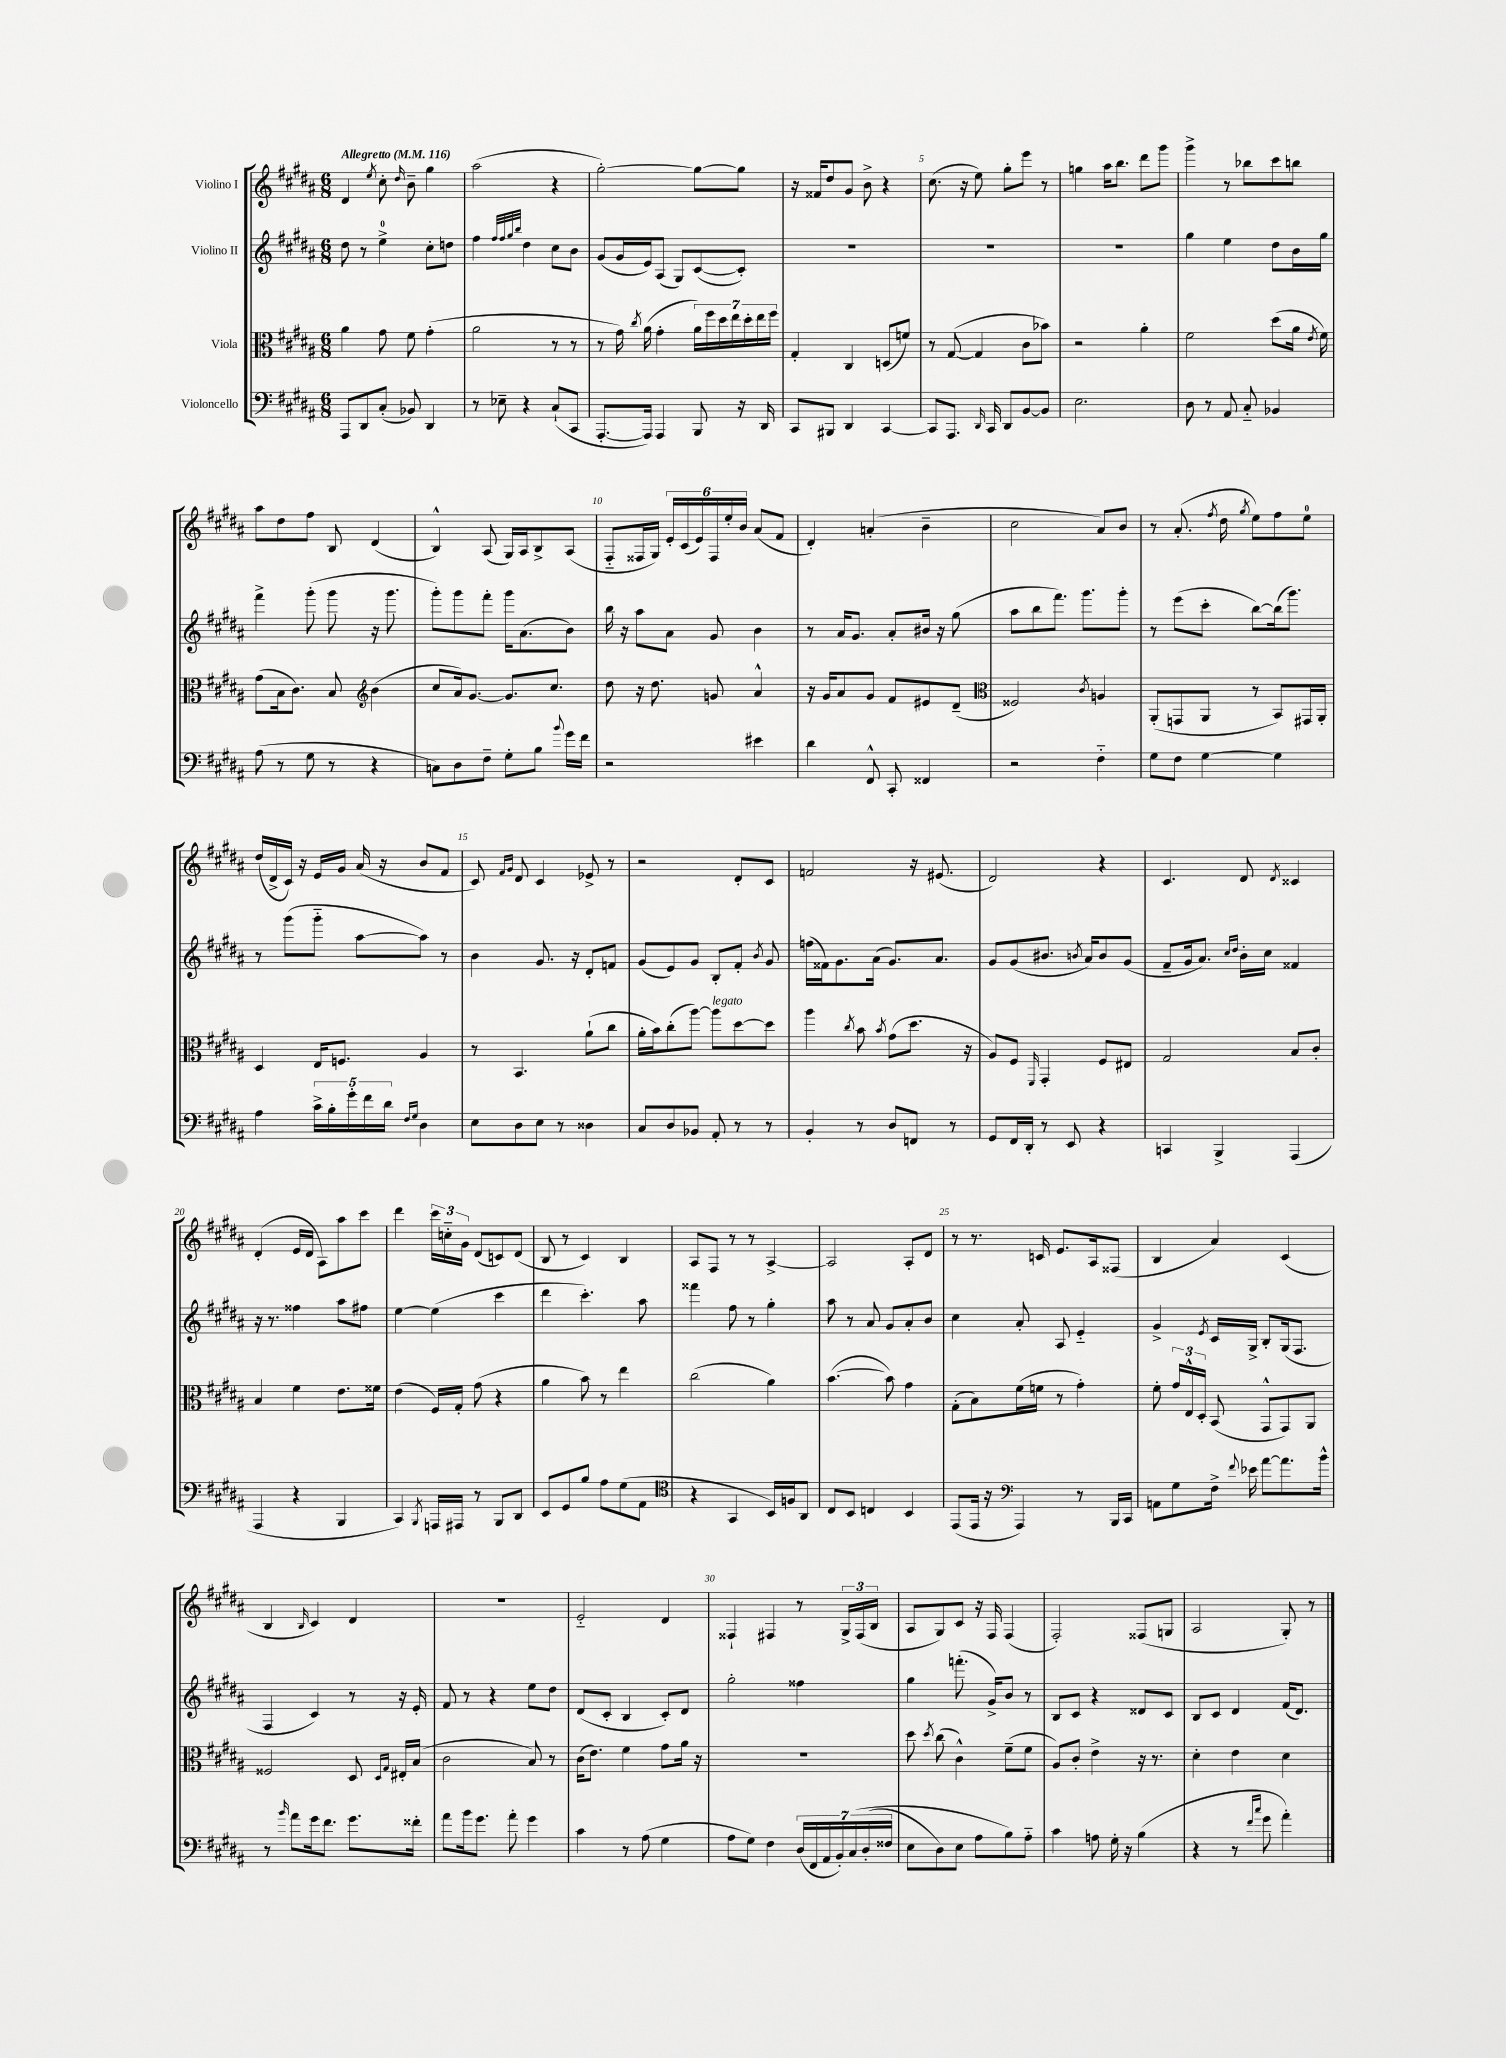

**kern	**kern	**kern	**kern
*part4	*part3	*part2	*part1
*staff4	*staff3	*staff2	*staff1
*I"Violoncello	*I"Viola	*I"Violino II	*I"Violino I
*clefF4	*clefC3	*clefG2	*clefG2
*k[f#c#g#d#a#]	*k[f#c#g#d#a#]	*k[f#c#g#d#a#]	*k[f#c#g#d#a#]
*M6/8	*M6/8	*M6/8	*M6/8
*MM116	*MM116	*MM116	*MM116
=1	=1	=1	=1
!	!	!	!LO:TX:a:B:t=Allegretto
8AAA#/L	4a#\	8dd#\	4d#/
8DD#/	.	8r	.
.	.	.	8qee/
(8C#'/J	8g#\	4ee^\	8cc#'\
.	.	.	16qqdd#/
8BB-X/)	8f#\	.	8b~\
4DD#/	(4g#'\	8cc#'\L	4gg#\
.	.	8ddn\J	.
=2	=2	=2	=2
8r	2a#\	4ff#\	(2aa#\
8E-X~\	.	.	.
.	.	32qqff#/LLL	.
.	.	32qqff#/	.
.	.	32qqgg#/	.
.	.	32qqbb/JJJ	.
4r	.	4dd#\	.
(8C#`/L	8r	8cc#\L	4r
8CC#/J	8r	8b\J	.
=3	=3	=3	=3
[8.AAA#'/L	8r	(8g#/L	[2gg#'\)
.	16g#\)	16g#/L	.
.	8qcc#/	.	.
16AAA#/Jk])	(16a#\	16e/J)	.
4AAA#/	4g#'\	(8A#/J	.
.	.	8G#/L)	.
8BBB/	28a#\LL)	([8c#/	8gg#\L_
.	28ff#\	.	.
.	28dd#\	.	.
.	28ee\	.	.
16r	.	8c#'/J])	8gg#\J]
.	28dd#'\	.	.
.	28ee\	.	.
16DD#/	.	.	.
.	28ff#\JJ	.	.
=4	=4	=4	=4
8CC#/L	4G#'/	2.r	16r
.	.	.	16f##X/KL
8BBB#X/J	.	.	8dd#/
4DD#/	4C#/	.	8g#/J
.	.	.	8b^\
[4CC#/	(8Dn/L	.	4r
.	8fn/J)	.	.
=5	=5	=5	=5
8CC#/L]	8r	2.r	(8.cc#\
8.AAA#/J	([8G#/	.	.
.	.	.	16r
.	4G#/]	.	8ee\)
16qqDD#/	.	.	.
16CC#/	.	.	.
8DD#/L	.	.	8gg#'\L
[8BB/	8c#\L	.	8eee\J
8BB/J]	8b-X\J)	.	8r
=6	=6	=6	=6
2.E\	2r	2.r	4ggn\
.	.	.	16aa#\KL
.	.	.	8.bb\J
.	4a#'\	.	8ddd#\L
.	.	.	8ggg#\J
=7	=7	=7	=7
8D#\	2f#\	4gg#\	4ggg#^\
8r	.	.	.
8AA#/	.	4ee\	8r
8C#/	.	.	8bb-X\L
4BB-X/	(8dd#\L	8dd#\L	8ccc#\
.	16a#\Jk	16b\L	8bbn\J
.	8qe/	.	.
.	16f#\)	16gg#\JJ	.
!!LO:LB:g=z
=8	=8	=8	=8
(8A#\	(8g#\L	4fff#^\	8aa#\L
8r	16B\k	.	8dd#\
.	8.c#\J)	.	.
8G#\	.	(8ggg#'\	8ff#\J
8r	8B/	8ggg#\	8B/
*	*clefG2	*	*
4r	(4b\	16r	(4d#/
.	.	8.ggg#\	.
=9	=9	=9	=9
8Cn\L)	8cc#/L	8ggg#'\L)	4B^^/)
8D#\	16a#/k)	8ggg#\	.
.	[8.g#/J	.	.
8F#~\J	.	8fff#'\J	(8A#/
8G#'\L	8.g#/L]	16ggg#\KL	16G#/LL)
.	.	(8.a#\	16A#/J
8B\J	.	.	8B^/
.	8.cc#/J	.	.
8qqb/	.	.	.
16g#\LL	.	8b\J)	(8A#/J
16f#\JJ	.	.	.
=10	=10	=10	=10
2r	8dd#\	16bb\	8F#/L
.	.	16r	.
.	16r	8aa#\L	16F##X/L
.	8.dd#\	.	16G#/JJ)
.	.	8a#\J	24e'/LL
.	.	.	(24c#/
.	.	.	24e/)
.	8gn/	8g#/	24F##/
.	.	.	24ee'/
.	.	.	24b/JJ
4e#X\	4a#^^/	4b\	(8a#/L
.	.	.	8f#/J
=11	=11	=11	=11
4d#\	16r	8r	4d#'/)
.	16g#/KL	.	.
.	8a#/	16a#/KL	.
.	.	8.g#/J	.
8FF#^^/	8g#/J	.	(4an'/
8CC#'/	8f#/L	8a#'/L	.
4FF##X/	8e#X/	16b#X/Jk	4b~\
.	.	16r	.
.	(8d#~/J	(8gg#\	.
=12	=12	=12	=12
*	*clefC3	*	*
2r	2F##X/)	8aa#\L	2cc#\
.	.	8bb\	.
.	.	8.fff#\J)	.
.	.	8.ggg#\L	.
.	8qc#/	.	.
4F#\	4An/	.	8a#/L)
.	.	8ggg#'\J	8b/J
=13	=13	=13	=13
8G#\L	(8AA#'/L	8r	8r
8F#\J	8GGn/	(8eee\L	(8.a#'/
[4G#\	8AA#/J	8ccc#'\J	.
.	.	.	8qff#/
.	.	.	16dd#\
.	.	.	8qgg#/
.	8r	[8bb\L)	8ee\L)
4G#\]	8BB/L)	(16bb\k]	8ff#\
.	.	8.ggg#\J)	.
.	16GG#X/L	.	8ee\J
.	16AA#'/JJ	.	.
!!LO:LB:g=z
=14	=14	=14	=14
4A#\	4D#/	8r	(16dd#/LL
.	.	.	16d#^/
.	.	(8ggg#\L	16c#/JJ)
.	.	.	16r
20c#^\LL	16E/KL	8ggg#\J	16e/LL
20B'\	.	.	.
.	8.Fn/J	.	16g#/JJ
20g#'\	.	.	.
.	.	[8aa#\L	(16a#/
20f#\	.	.	.
.	.	.	16r
20d#\JJ	.	.	.
16qqF#/LL	.	.	.
16qqG#/JJ	.	.	.
4D#\	4A#/	8aa#\J])	8b/L
.	.	8r	8f#/J
=15	=15	=15	=15
8E\L	8r	4b\	8c#/)
.	.	.	16qqf#/LL
.	.	.	16qqg#/JJ
8D#\	4.BB/	.	8d#/
8E\J	.	8.g#/	4c#/
8r	.	.	.
.	.	16r	.
4D##X\	(8a#`\L	8d#'/L	8e-X^/
.	8cc#\J	8fn/J	8r
=16	=16	=16	=16
8C#/L	16a#'\LL	(8g#/L	2r
.	16b\J)	.	.
8D#/	(8cc#'\	8e/)	.
8BB-X/J	[8aa#\J)	8g#/J	.
!	!LO:TX:a:i:t=legato	!	!
8AA#'/	8aa#\L]	8B'/L	.
8r	[8dd#\	8f#'/J	8d#'/L
.	.	8qb/	.
8r	8dd#\J]	8g#/	8c#/J
=17	=17	=17	=17
4BB'/	4aa#\	(16ffn\LL	2fn/
.	.	16f##X\J)	.
.	.	8.g#\	.
.	8qcc#/	.	.
8r	8b\	.	.
.	.	(16a#\Jk	.
.	8qb/	.	.
8D#/L	(8g#\L	8.g#/L)	.
8FFn/J	8.dd#\J	.	16r
.	.	8.a#/J	(8.e#X/
8r	.	.	.
.	16r	.	.
=18	=18	=18	=18
8GG#/L	8A#/L)	8g#/L	2d#/)
16FF#/L	8F#/J	(8g#/	.
16DD#'/JJ	.	.	.
.	16qqFF#/	.	.
8r	4GG#'/	8.b#X/J	.
8EE/	.	.	.
.	.	8qbn/	.
.	.	16a#/KL)	.
4r	8F#/L	8b/	4r
.	8E#X/J	(8g#/J	.
=19	=19	=19	=19
4CCn/	2G#/	8f#~/L	4.c#/
.	.	16g#/k	.
.	.	8.a#/J)	.
4BBB^/	.	.	.
.	.	16qqcc#/LL	.
.	.	16qqdd#/JJ	.
.	.	16b'\LL	8d#/
.	.	16cc#\JJ	.
.	.	.	8qd#/
(4AAA#/	8B/L	4f##X/	4c##X/
.	8c#'/J	.	.
!!LO:LB:g=z
=20	=20	=20	=20
4AAA#/	4B/	16r	(4d#'/
.	.	8.r	.
4r	4f#\	4ff##X\	16e/LL
.	.	.	16d#/JJ
.	.	.	8A#\L)
4BBB/	8.e\L	8aa#\L	8aa#\
.	.	8ff#X\J	8ccc#\J
.	16f##X\Jk	.	.
=21	=21	=21	=21
4CC#/)	(4e\	[4ee\	4ddd#\
8qBBB/	.	.	.
16AAAn/LL	16F#/LL)	(4ee\]	24ccc#\LL
.	.	.	24ccn\
16AAA#X/JJ	16G#'/JJ	.	.
.	.	.	24g#\JJ
8r	(8g#\	.	(8d#/L
8BBB/L	4r	4ccc#\	8cn/)
8DD#/J	.	.	(8d#/J
=22	=22	=22	=22
8EE/L	4a#\	4ddd#\	8B/
8GG#/	.	.	8r
8B/J	8b\)	4.ccc#'\)	4c#/)
8A#\L	8r	.	.
(8G#\	4ee\	.	4B/
8AA#\J	.	8aa#\	.
=23	=23	=23	=23
*clefC4	*	*	*
4r	(2cc#\	4fff##X\	8A#/L
.	.	.	8F#/J
4GG#/	.	8ff#\	8r
.	.	8r	8r
16BB/LL)	4a#\)	4gg#'\	[4A#^/
16Fn/J	.	.	.
8AA#/J	.	.	.
=24	=24	=24	=24
8C#/L	([4.b\	8aa#\	2A#/]
8BB/J	.	8r	.
4Cn/	.	8a#/	.
.	8b\])	8g#/L	.
4BB/	4g#\	8a#'/	8A#'/L
.	.	8b/J	8d#/J
=25	=25	=25	=25
(8EE/L	(8G#'\L	4cc#\	8r
16EE/Jk	8B\)	.	8.r
16r	.	.	.
*clefF4	*	*	*
4AAA#/)	(16f#\L	8a#'/	.
.	16fn\JJ	.	16cn/
.	8r	8A#/	8.e/L
8r	4g#'\)	4e/	.
.	.	.	16A#/k
16BBB/LL	.	.	(8F##X/J
16CC#/JJ	.	.	.
=26	=26	=26	=26
8AAn\L	8f#'\	4g#^/	4B/
8G#\	24g#/LL	.	.
.	24E^^/	.	.
.	24D#'/JJ	.	.
.	.	8qe/	.
16F#^\Jk	(8BB/	16c#/LL	4a#/)
8qqf#/	.	.	.
16e-X\	.	16G#^/JJ	.
[8a#\L	8GG#^^/L	8B'/L	.
8.a#\]	8GG#/)	(16G#/k	(4c#/
.	.	8.F#/J	.
.	8AA#/J	.	.
16b^^\Jk	.	.	.
!!LO:LB:g=z
=27	=27	=27	=27
8r	2F##X/	4F#/	4B/
16qqb/	.	.	.
8a#\L	.	.	.
.	.	.	16qqB/
16g#\k	.	4c#/)	4c#/)
8.f#\J	.	.	.
8.g#\L	8D#/	8r	4d#/
.	16qqD#/LL	.	.
.	16qqG#/JJ	.	.
.	16E#X'/LL	16r	.
16f##X'\Jk	(16B/JJ	16e'/	.
=28	=28	=28	=28
8a#\L	2c#\	8f#/	2.r
16b\k	.	8r	.
8.g#\J	.	.	.
.	.	4r	.
8a#'\	.	.	.
4g#\	8B/)	8ee\L	.
.	8r	8dd#\J	.
=29	=29	=29	=29
4c#\	(16c#\KL	(8d#/L	2e/
.	8.e\J)	.	.
.	.	8c#'/J	.
8r	4f#\	4B/	.
(8A#\	.	.	.
4G#\	8g#\L	8c#'/L)	4d#/
.	16a#\Jk	8d#/J	.
.	16r	.	.
=30	=30	=30	=30
8A#\L	2.r	2gg#'\	4F##X`/
8G#\J)	.	.	.
4F#\	.	.	4F#X/
(28D#/LL	.	4ff##X\	8r
28FF#/	.	.	.
28AA#/	.	.	.
28BB'/)	.	.	.
.	.	.	24G#^/LL
(28C#/	.	.	.
.	.	.	(24F#/
(28D#'/	.	.	.
.	.	.	24B/JJ
28F##X/JJ	.	.	.
=31	=31	=31	=31
8E\L	8dd#\	4gg#\	8A#/L
.	8qdd#/	.	.
8D#\)	(8cc#\	.	8G#/)
8E\J	4c#^^\)	(8.fffn'\	8c#/J
8A#\L	.	.	16r
.	.	16g#^/KL)	16F#/
8B\)	(8f#~\L	8b/J	(4F#/
8A#\J	8f#\J	8r	.
=32	=32	=32	=32
4c#\	8A#/L)	8B/L	2F#'/)
.	8c#'/J	8c#/J	.
8An\	4e^\	4r	.
16G#'\	.	.	.
16r	.	.	.
(4B\	16r	8d##X/L	(8F##X/L
.	8.r	.	.
.	.	8c#/J	8Gn/J
=33	=33	=33	=33
4r	4d#'\	8B/L	2A#/
.	.	8c#/J	.
8r	4e\	4d#/	.
16qqf#/LL	.	.	.
16qqcc#/JJ	.	.	.
8g#\	.	.	.
4a#'\)	4d#\	(16f#/KL	8G#'/)
.	.	8.d#/J)	.
.	.	.	8r
==	==	==	==
*-	*-	*-	*-
